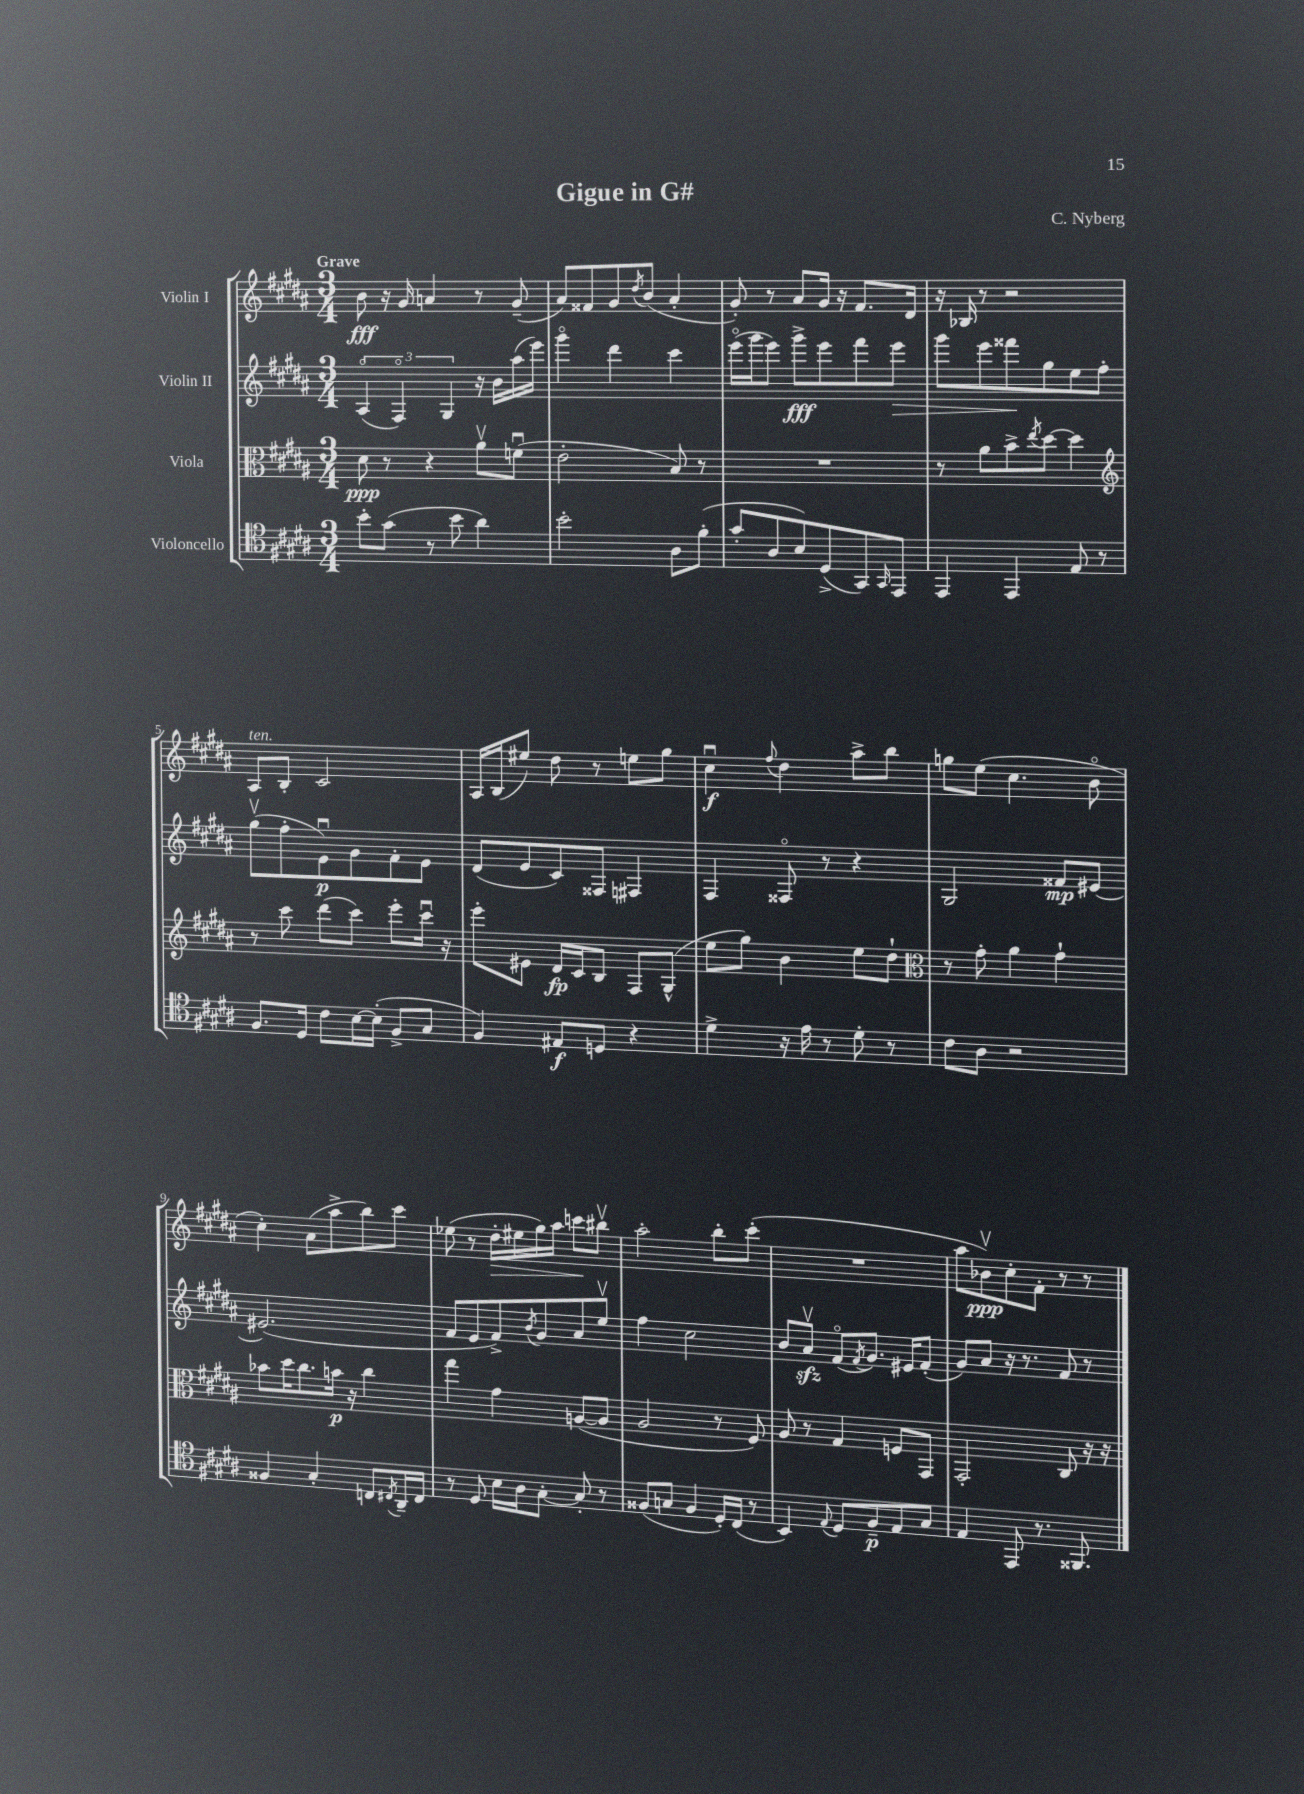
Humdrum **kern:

**kern	**kern	**kern	**kern
*staff4	*staff3	*staff2	*staff1
*clefC4	*clefC3	*clefG2	*clefG2
*k[f#c#g#d#a#]	*k[f#c#g#d#a#]	*k[f#c#g#d#a#]	*k[f#c#g#d#a#]
*M3/4	*M3/4	*M3/4	*M3/4
8b'\L	8d#\	(6A#o/	8b\
(8g#\J	8r	.	16r
.	.	6F#o/)	.
.	.	.	16g#/
8r	4r	.	4a/
.	.	6G#/	.
8b\	.	.	.
4a#\)	8a#v\L	16r	8r
.	.	16b\LL	.
.	(8fu\J	(16aa#\	(8g#~/
.	.	16eee\JJ)	.
=	=	=	=
2b'\	2e'\	4ggg#o\	8a#/L)
.	.	.	8f##/
.	.	4ddd#\	8g#/
.	.	.	8qdd#/
.	.	.	(8b/J
8A#\L	8B/)	4ccc#\	4a#'/
(8f#'\J	8r	.	.
=	=	=	=
8g#'/L	2.r	(16eeeo\LL	8g#'/)
.	.	16ggg#\J	.
8A#/	.	8eee\J)	8r
8B/)	.	8ggg#^\L	8a#/L
(8D#^/	.	8eee\	16g#/Jk
.	.	.	16r
8GG#/)	.	8fff#\	8.f#/L
16qqGG#/	.	.	.
8EE/J	.	8eee\J	.
.	.	.	16d#/Jk
=	=	=	=
4EE/	8r	8ggg#\L	16r
.	.	.	16B-/
.	8a#\L	8eee\	8r
4EE/	8b^\	8fff##\	2r
.	8qee/	.	.
.	[8dd#\J	8gg#\	.
8E/	4dd#\]	8ee\	.
8r	.	8ff#'\J	.
=	=	=	=
*	*clefG2	*	*
8.F#/L	8r	(8gg#v\L	8A#/L
.	8ccc#\	8ff#'\	8B'/J
16D#/Jk	.	.	.
8c#\L	(8ddd#\L	8eu\)	2c#/
[16B\L	8ccc#\J)	8g#\	.
(16B'\]JJ	.	.	.
8F#^/L	8eee'\L	8f#'\	.
8G#/J	16ccc#u\Jk	8e\J	.
.	16r	.	.
=	=	=	=
4F#/)	8eee'\L	(8d#/L	16A#/LL
.	.	.	(16B/J
.	8e#\J	8e/	8ee#/J)
8E#/L	16d#/LL	8c#/)	8dd#\
.	16c#/J	.	.
8D/J	8B/J	8F##/J	8r
4r	8F#/L	4F#/	8ee\L
.	(8G#^^/J	.	8gg#\J
=	=	=	=
4d#^\	8ee\L	4F#/	4cc#u\
.	8gg#\J)	.	.
.	.	.	8qqff#/
16r	4b\	8F##o/	4dd#\
16e\	.	.	.
8r	.	8r	.
8d#'\	8ee\L	4r	8aa#^\L
8r	8dd#`\J	.	8bb\J
=	=	=	=
*	*clefC3	*	*
8c#\L	8r	2G#/	8gg\L
8A#\J	8g#'\	.	(8ee\J
2r	4a#\	.	4.cc#\
.	4g#`\	8f##/L	.
.	.	[8e#/J	8bo\
=	=	=	=
4F##/	8b-\L	(2.e#/]	4cc#'\)
.	16dd#\K	.	.
.	8.cc#\	.	.
4G#'/	.	.	(8a#\L
.	16b\Jk	.	8aa#^\
.	16r	.	.
8C/L	4cc#\	.	8bb\)
8qC#/	.	.	.
16AA#~/L	.	.	8ccc#\J
16C#/JJ	.	.	.
=	=	=	=
8r	4gg#\	8f#/L	(8ee-\
8D#/	.	8e/	8r
16B\LL	4g#\	8f#^/)	16dd#'\LL
16A#\J	.	.	16ee#\
.	.	8qb/	.
[8G#'\J	.	8g#/	16gg#\)
.	.	.	16aa#\JJ
8G#'/]	([8A/L	8a#/	8ccc\L
8r	8A/]J	8eev/J	8bb#v\J
=	=	=	=
(8F##/L	2A#/	4ff#\	2aa#'\
8G/J	.	.	.
4F##/	.	2cc#\	.
16D#'/LL)	8r	.	8bb'\L
(16C#/JJ	.	.	.
8r	8F#/)	.	(8ccc#'\J
=	=	=	=
4BB/)	8A#/	8b/L	2.r
.	8r	8a#v/J	.
8qqE/	.	.	.
8D#/L	4G#/	(8f#o/L	.
.	.	8qf#/	.
8F#~/	.	8.g#/J)	.
8E/	8F/L	.	.
.	.	16e#/LK	.
8G#/J	8GG#/J	(8f#'/J	.
=	=	=	=
4E/	2GG#'/	8g#/L)	8aa#\L
.	.	8a#/J	8b-v\)
8EE/	.	16r	8cc#'\
.	.	8.r	.
8.r	.	.	8f#'\J
.	8C#/	8f#/	8r
8.FF##/	.	.	.
.	16r	8r	8r
.	16r	.	.
==	==	==	==
*-	*-	*-	*-
